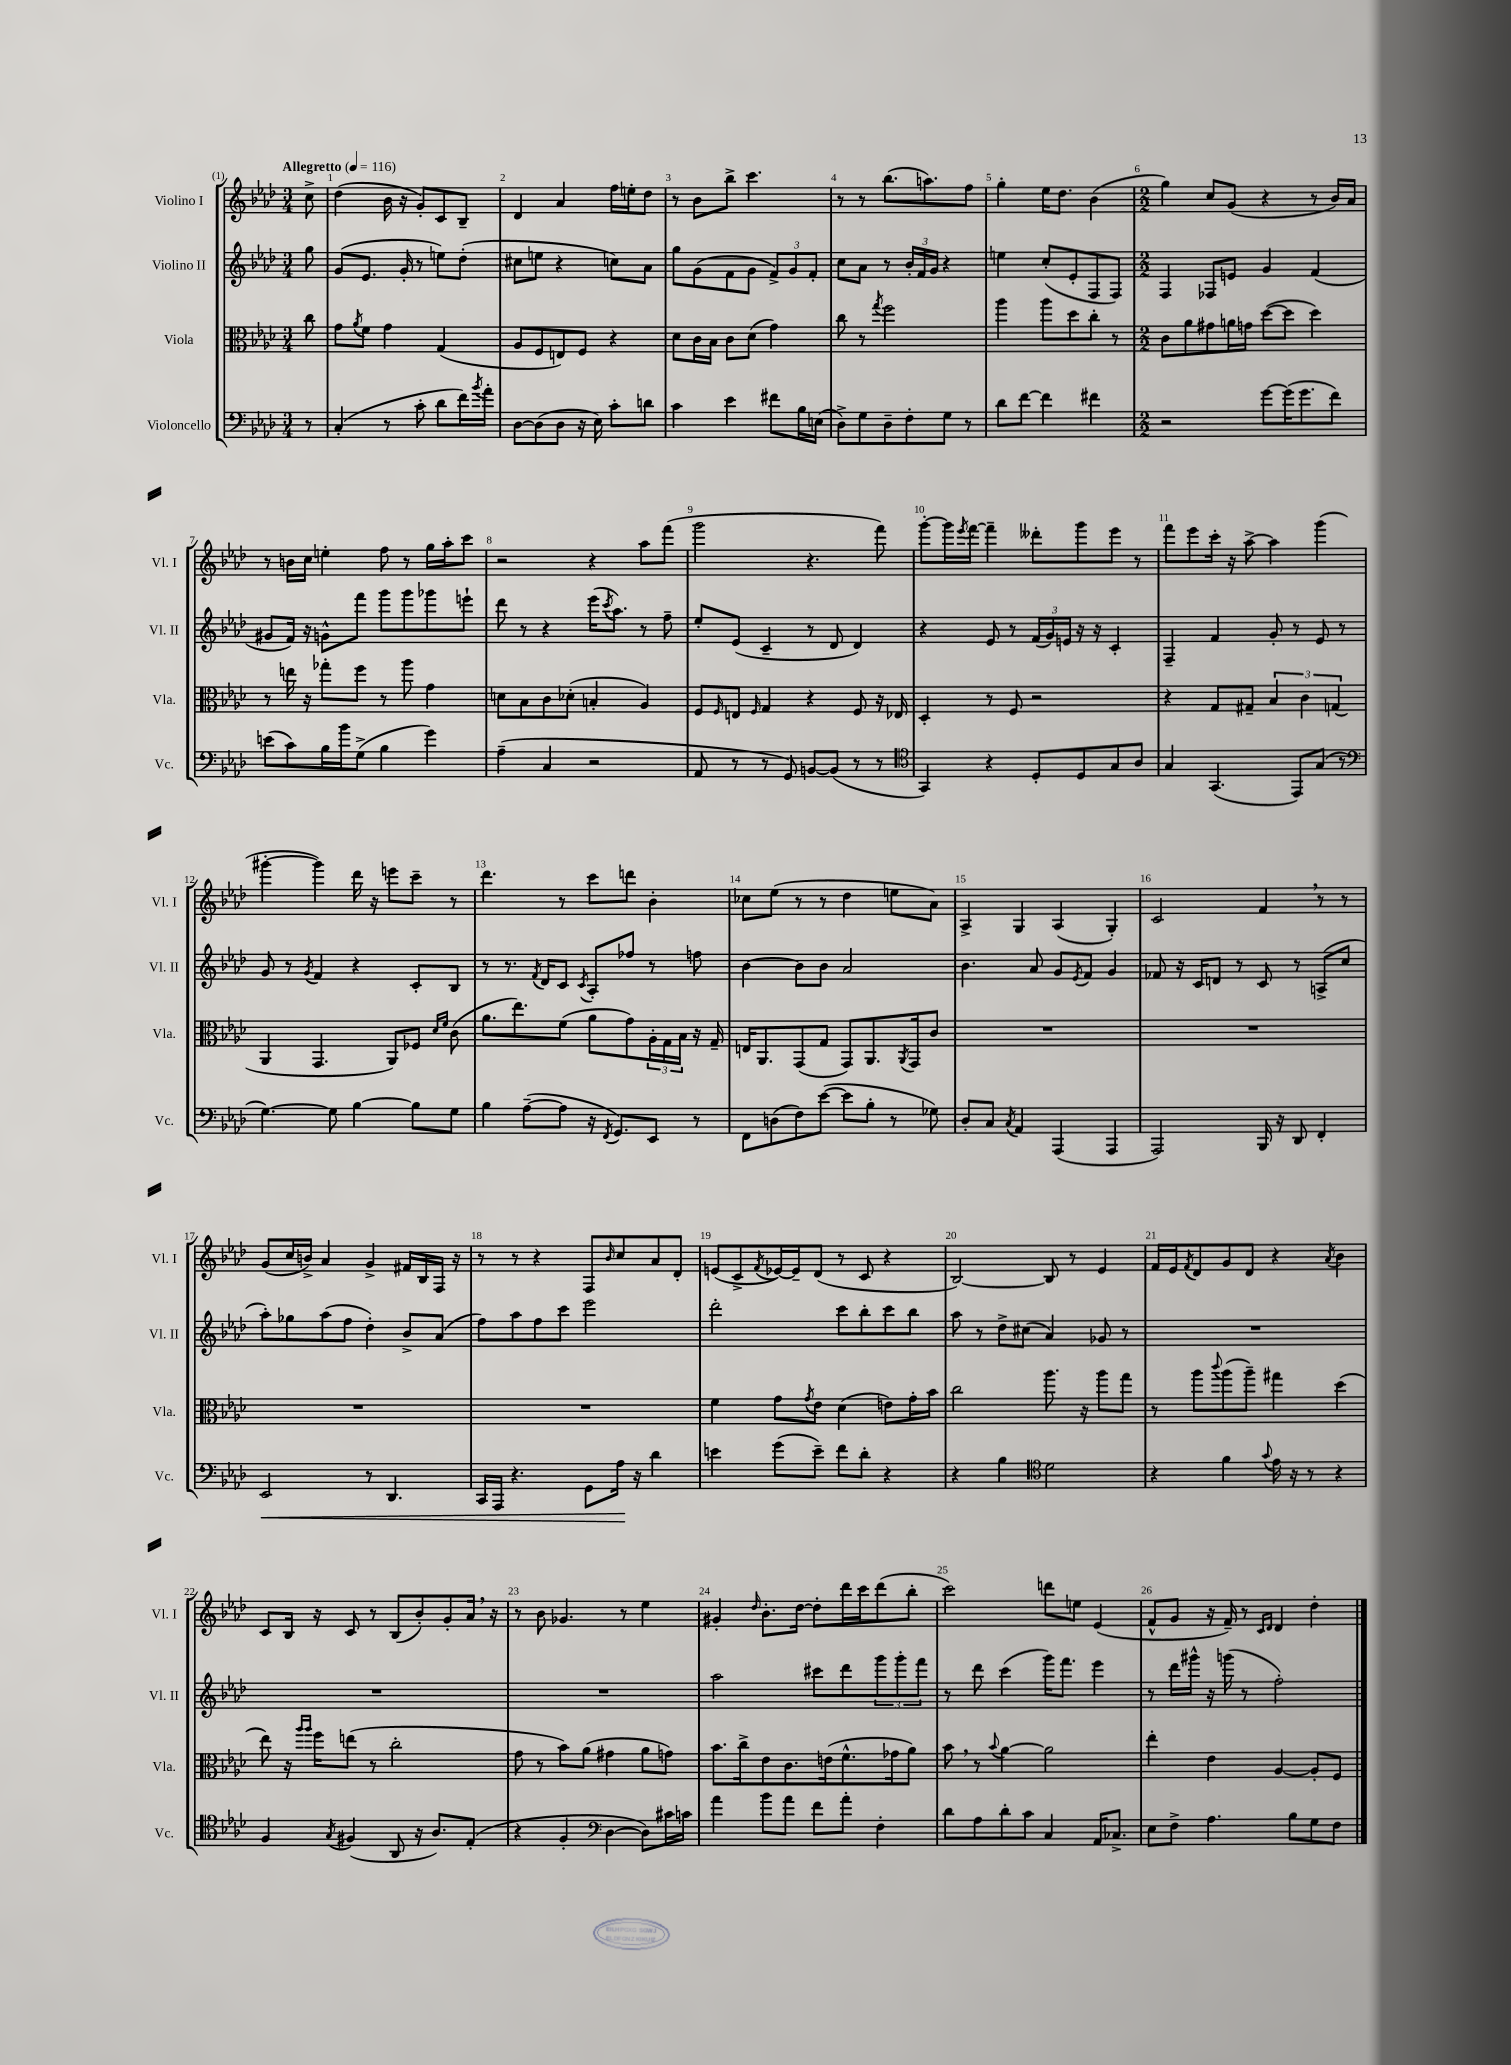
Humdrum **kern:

**kern	**dynam	**kern	**kern	**kern
*part4	*part4	*part3	*part2	*part1
*staff4	*staff4	*staff3	*staff2	*staff1
*I"Violoncello	*	*I"Viola	*I"Violino II	*I"Violino I
*I'Vc.	*	*I'Vla.	*I'Vl. II	*I'Vl. I
*clefF4	*	*clefC3	*clefG2	*clefG2
*k[b-e-a-d-]	*	*k[b-e-a-d-]	*k[b-e-a-d-]	*k[b-e-a-d-]
*M3/4	*	*M3/4	*M3/4	*M3/4
*MM116	*	*MM116	*MM116	*MM116
=	=	=	=	=
!	!	!	!	!LO:TX:a:B:t=Allegretto
8r	.	8cc\	8gg\	8cc^\
=1	=1	=1	=1	=1
(4C'/	.	8g\L	(8g/L	(4dd-\
.	.	8qa-/	.	.
.	.	8f\J	8.e-/J	.
8r	.	4g\	.	16b-\
.	.	.	16g'/	16r
8c'\	.	.	8r	8g'/L)
8d-\L	.	(4G/	8een\L)	8c/
16f\L)	.	.	(8dd-'\J	8B-~/J
8qb-/	.	.	.	.
16a-'\JJ	.	.	.	.
=2	=2	=2	=2	=2
[8D-\L	.	8A-/L	8cc#X\L	4d-/
(8D-\]	.	8F/	8een\J	.
8D-\J	.	8En/)	4r	4a-/
16r	.	8F/J	.	.
16E-\)	.	.	.	.
8c'\L	.	4r	8ccn\L)	16ff\LL
.	.	.	.	16een'\J
8dn\J	.	.	8a-\J	8dd-\J
=3	=3	=3	=3	=3
4c\	.	8d-\L	8gg\L	8r
.	.	16c\L	(8g\	8b-\L
.	.	16B-\JJ	.	.
4e-\	.	8c\L	8f\	8bb-^\J
.	.	(8d-\J	8g\J	4.ccc\
8f#X\L	.	4g\)	12f^/L)	.
.	.	.	12g/	.
16B-\L	.	.	.	.
.	.	.	12f'/J	.
(16En\JJ	.	.	.	.
=4	=4	=4	=4	=4
8D-^\L)	.	8cc\	8cc\L	8r
8G\	.	8r	8a-\J	8r
.	.	8qgg/	.	.
8D-~\	.	2ff\	8r	(8.bb-\L
8F'\	.	.	24b-'/LL	.
.	.	.	24f/	.
.	.	.	.	8.aan\)
.	.	.	24g/JJ	.
8G\J	.	.	4r	.
8r	.	.	.	8ff\J
=5	=5	=5	=5	=5
8d-\L	.	4aa-\	4een\	4gg'\
[8f\J	.	.	.	.
4f\]	.	8aa-\L	(8cc'/L	16ee-\KL
.	.	.	.	8.dd-\J
.	.	8dd-\	8e-'/	.
4f#X\	.	8cc'\J	8F/	(4b-\
.	.	8r	8F/J)	.
=6	=6	=6	=6	=6
*M2/2	*	*M2/2	*M2/2	*M2/2
2r	.	8c\L	4F/	4gg\)
.	.	8a-\	.	.
.	.	8g#X\	8F-X/L	8cc/L
.	.	16an\L	8en/J	(8g/J
.	.	16gn\JJ	.	.
[8g\L	.	([8dd-\L	4g/	4r
(16g\K]	.	8dd-\J]	.	.
8.g\	.	.	.	.
.	.	4dd-\)	(4f/	8r
8f\J)	.	.	.	16b-/LL)
.	.	.	.	16a-/JJ
!!LO:LB:g=z
=7	=7	=7	=7	=7
(8en\L	.	8r	8g#X/L	8r
8c\)	.	16een\	16f/Jk)	16bn\LL
.	.	16r	16r	16cc\JJ
16B-\L	.	8gg-X'\L	8gn^^\L	4een'\
16b-\J	.	.	.	.
(8G^\J	.	8ff\J	8fff\J	.
4B-\	.	8r	8ggg\L	8ff\
.	.	8aa-\	8ggg\	8r
4g\)	.	4g\	8ggg-X\	16gg\LL
.	.	.	.	16aa-'\J
.	.	.	8eeen`\J	8ccc\J
=8	=8	=8	=8	=8
(4A-~\	.	8dn\L	8ddd-\	2r
.	.	8B-\	8r	.
4C/	.	8c\	4r	.
.	.	(8d-X'\J	.	.
2r	.	4Bn'/	(16eee-\KL	4r
.	.	.	8qccc/	.
.	.	.	8.aa-\J)	.
.	.	4A-/)	8r	8aa-\L
.	.	.	8ff~\	(8fff\J
=9	=9	=9	=9	=9
8AA-/	.	8F/L	8ee-'/L	2ggg\
.	.	16qqF/	.	.
8r	.	8En/J	(8e-/J	.
.	.	16qqF/	.	.
8r	.	4G/	4c~/	.
8GG/)	.	.	.	.
[8BBn/L	.	4r	8r	4.r
(8BB/J]	.	.	8d-/	.
8r	.	8F/	4d-/)	.
8r	.	16r	.	8fff\)
.	.	16E-X/	.	.
=10	=10	=10	=10	=10
*clefC4	*	*	*	*
4GG/)	.	4D-'/	4r	[8ggg'\L
.	.	.	.	16ggg\L]
.	.	.	.	8qeee-/
.	.	.	.	[16fff\JJ
4r	.	8r	8e-/	4fff~\]
.	.	8F/	8r	.
8D-'/L	.	2r	(24f/LL	8ddd--X'\L
.	.	.	24g/)	.
.	.	.	24en/JJ	.
8D-/	.	.	16r	8ggg\
.	.	.	16r	.
8G/	.	.	4c'/	8eee-\J
8A-/J	.	.	.	8r
=11	=11	=11	=11	=11
4G/	.	4r	4F~/	8fff\L
.	.	.	.	8eee-\
(4.GG/	.	8G/L	4f/	16ccc'\Jk
.	.	.	.	16r
.	.	8G#X~/J	.	[8aa-^\
.	.	6B-/	8g'/	4aa-\]
8EE-/L)	.	.	8r	.
.	.	6c\	.	.
(8G/J	.	.	8e-/	(4ggg\
.	.	(6Gn/	.	.
8r	.	.	8r	.
!!LO:LB:g=z
=12	=12	=12	=12	=12
*clefF4	*	*	*	*
[4.G\)	.	4AA-/	8g/	[4ggg#X'\
.	.	.	8r	.
.	.	.	8qg/	.
.	.	4.GG/	4f/	4ggg#\])
8G\]	.	.	.	.
[4B-\	.	.	4r	16ddd-\
.	.	.	.	16r
.	.	8AA-/L)	.	8eeen\L
8B-\L]	.	8F-X/J	8c'/L	8ccc~\J
.	.	16qqd-/LL	.	.
.	.	16qqf/JJ	.	.
8G\J	.	(8c\	8B-/J	8r
=13	=13	=13	=13	=13
4B-\	.	8.a-\L	8r	4.ddd-\
.	.	.	8.r	.
.	.	8.ee-\)	.	.
([8A-~\L	.	.	.	.
.	.	.	8qf/	.
.	.	.	16d-/KL	.
8A-\J]	.	(8f\J	8c/J	8r
.	.	.	8qc/	.
16r	.	8a-\L	8A-'/L	8ccc\L
8qFF/	.	.	.	.
8.GG/L)	.	.	.	.
.	.	8g\)	8ff-X/J	8dddn\J
8EE-/J	.	24A-'\L	8r	4b-'\
.	.	24G\	.	.
.	.	24B-\JJ	.	.
8r	.	16r	8ffn\	.
.	.	16G~/	.	.
=14	=14	=14	=14	=14
8FF\L	.	16En/KL	[4b-\	8cc-X\L
.	.	8.AA-/	.	.
(8Dn\	.	.	.	(8ee-\J
8F\)	.	(8GG/	8b-\L]	8r
([8e-\J	.	8G/J	8b-\J	8r
8e-\L]	.	8GG/L)	2a-/	4dd-\
8B-'\J	.	8.AA-/	.	.
8r	.	.	.	8een\L
.	.	8qAA-/	.	.
.	.	16GG/k	.	.
8G-X\)	.	8c/J	.	8a-\J)
=15	=15	=15	=15	=15
8D-'/L	.	1r	4.b-\	4A-^/
8C/J	.	.	.	.
8qC/	.	.	.	.
4AA-/	.	.	.	4G/
.	.	.	8a-/	.
(4AAA-/	.	.	8g/L	(4A-/
.	.	.	8qe-/	.
.	.	.	8f/J	.
4AAA-/	.	.	4g/	4G'/)
=16	=16	=16	=16	=16
2AAA-/)	.	1r	8f-X/	2c/
.	.	.	16r	.
.	.	.	16c/KL	.
.	.	.	8dn/J	.
.	.	.	8r	.
16BBB-/	.	.	8c/	4f,/
16r	.	.	.	.
8DD-/	.	.	8r	.
4FF'/	.	.	(8An^/L	8r
.	.	.	8cc/J	8r
!!LO:LB:g=z
=17	=17	=17	=17	=17
!	!LO:HP:b	!	!	!
2EE-/	<	1r	8aa-'\L)	(8g/L
.	.	.	8gg-X\	16cc/L
.	.	.	.	16bn^/JJ)
.	.	.	(8aa-\	4a-/
.	.	.	8ff\J	.
8r	.	.	4dd-'\)	4g^/
4.DD-/	.	.	.	.
.	.	.	8b-^/L	16f#X/LL
.	.	.	.	16B-/
.	.	.	(8a-/J	16F/JJ
.	.	.	.	16r
=18	=18	=18	=18	=18
16CC/LL	.	1r	8ff\L)	8r
16AAA-/JJ	.	.	.	.
4.r	.	.	8aa-\	8r
.	.	.	8ff\	4r
.	.	.	8ccc\J	.
8GG\L	.	.	2eee-\	8F/L
.	.	.	.	16qqb-/
16A-\Jk	.	.	.	8cc/
16r	[	.	.	.
4d-\	.	.	.	8a-/
.	.	.	.	8d-'/J
=19	=19	=19	=19	=19
4en\	.	4f\	2ddd-'\	(8en/L
.	.	.	.	8c^/
.	.	.	.	8qf/
(8g\L	.	8g\L	.	[16e-X/L)
.	.	.	.	16e-~/J]
.	.	8qg/	.	.
8e~\J)	.	8e-\J	.	(8d-/J
8f\L	.	(4d-\	8ccc\L	8r
8d-'\J	.	.	8bb-'\	8c/
4r	.	8en\L)	8ccc\	4r
.	.	16g'\L	8bb-\J	.
.	.	16b-\JJ	.	.
=20	=20	=20	=20	=20
4r	.	2cc\	8aa-\	[2B-/)
.	.	.	8r	.
4B-\	.	.	8dd-^\L	.
.	.	.	(8cc#X\J	.
*clefC4	*	*	*	*
2d-\	.	8.aa-\	4a-/)	8B-/]
.	.	.	.	8r
.	.	16r	.	.
.	.	8aa-\L	8g-X/	4e-/
.	.	8gg\J	8r	.
=21	=21	=21	=21	=21
4r	.	8r	1r	16f/LL
.	.	.	.	16e-/J
.	.	.	.	8qf/
.	.	8aa-\L	.	8d-/
.	.	8qqccc/	.	.
4f\	.	(8aa-\	.	8g/
.	.	8aa-~\J)	.	8d-/J
8qqg/	.	.	.	.
16e-\	.	4gg#X\	.	4r
16r	.	.	.	.
8r	.	.	.	.
.	.	.	.	8qa-/
4r	.	(4dd-\	.	4b-\
!!LO:LB:g=z
=22	=22	=22	=22	=22
4F/	.	8ee-\)	1r	8c/L
.	.	16r	.	16B-/Jk
.	.	16qqaa-/LL	.	.
.	.	16qqaa-/JJ	.	.
.	.	16ff\KL	.	16r
8qG/	.	.	.	.
(4F#X/	.	(8een\J	.	8c/
.	.	8r	.	8r
8AA-/	.	2cc'\	.	(8B-/L
16r	.	.	.	8b-'/)
8.A-/L)	.	.	.	.
.	.	.	.	8g'/
(8E-'/J	.	.	.	16a-,/Jk
.	.	.	.	16r
=23	=23	=23	=23	=23
4r	.	8g\	1r	8r
.	.	8r	.	8b-\
4F'/	.	8b-\L)	.	4.g-X/
.	.	(8a-\J	.	.
*clefF4	*	*	*	*
[4D-\	.	4g#X\	.	.
.	.	.	.	8r
8D-\L])	.	8a-\L	.	4ee-\
16c#X\L	.	8gn\J)	.	.
16cn\JJ	.	.	.	.
=24	=24	=24	=24	=24
4a-\	.	8.b-\L	2aa-\	4g#X'/
.	.	16cc^\k	.	.
.	.	.	.	16qqdd-/
8b-\L	.	8e-\	.	8.b-'\L
8a-\J	.	8.c\	.	.
.	.	.	.	[16dd-\Jk
8f\L	.	.	8ccc#X\L	8dd-'\L]
.	.	(16en\k	.	.
8a-'\J	.	8.f^^\	8ddd-\	16ddd-\L
.	.	.	.	16ccc\J
4F'\	.	.	12ggg\	(8ddd-\
.	.	16g-X\k	.	.
.	.	.	12ggg'\	.
.	.	8a-\J)	.	8bb-'\J
.	.	.	12fff\J	.
=25	=25	=25	=25	=25
8d-\L	.	8b-,\	8r	2ccc\)
8A-\	.	8r	8ddd-\	.
.	.	8qqb-/	.	.
8d-'\	.	[4a-\	(4ccc\	.
8c\J	.	.	.	.
4C/	.	2a-\]	16ggg\KL)	8dddn\L
.	.	.	8.fff\J	.
.	.	.	.	8een\J
16AA-/KL	.	.	4eee-\	(4e-/
8.C-X^/J	.	.	.	.
=26	=26	=26	=26	=26
8E-\L	.	4ee-'\	8r	8f^^/L
8F^\J	.	.	16ddd-\LL	8g/J
.	.	.	16ggg#X^^\JJ	.
4.A-\	.	4e-\	16r	16r
.	.	.	(16gggn\	16f~/)
.	.	.	8r	8r
.	.	.	.	16qqc/LL
.	.	.	.	16qqd-/JJ
.	.	[4A-/	2ff'\)	4d-/
8B-\L	.	.	.	.
8G\	.	8A-'/L]	.	4dd-'\
8F\J	.	8F/J	.	.
==	==	==	==	==
*-	*-	*-	*-	*-
